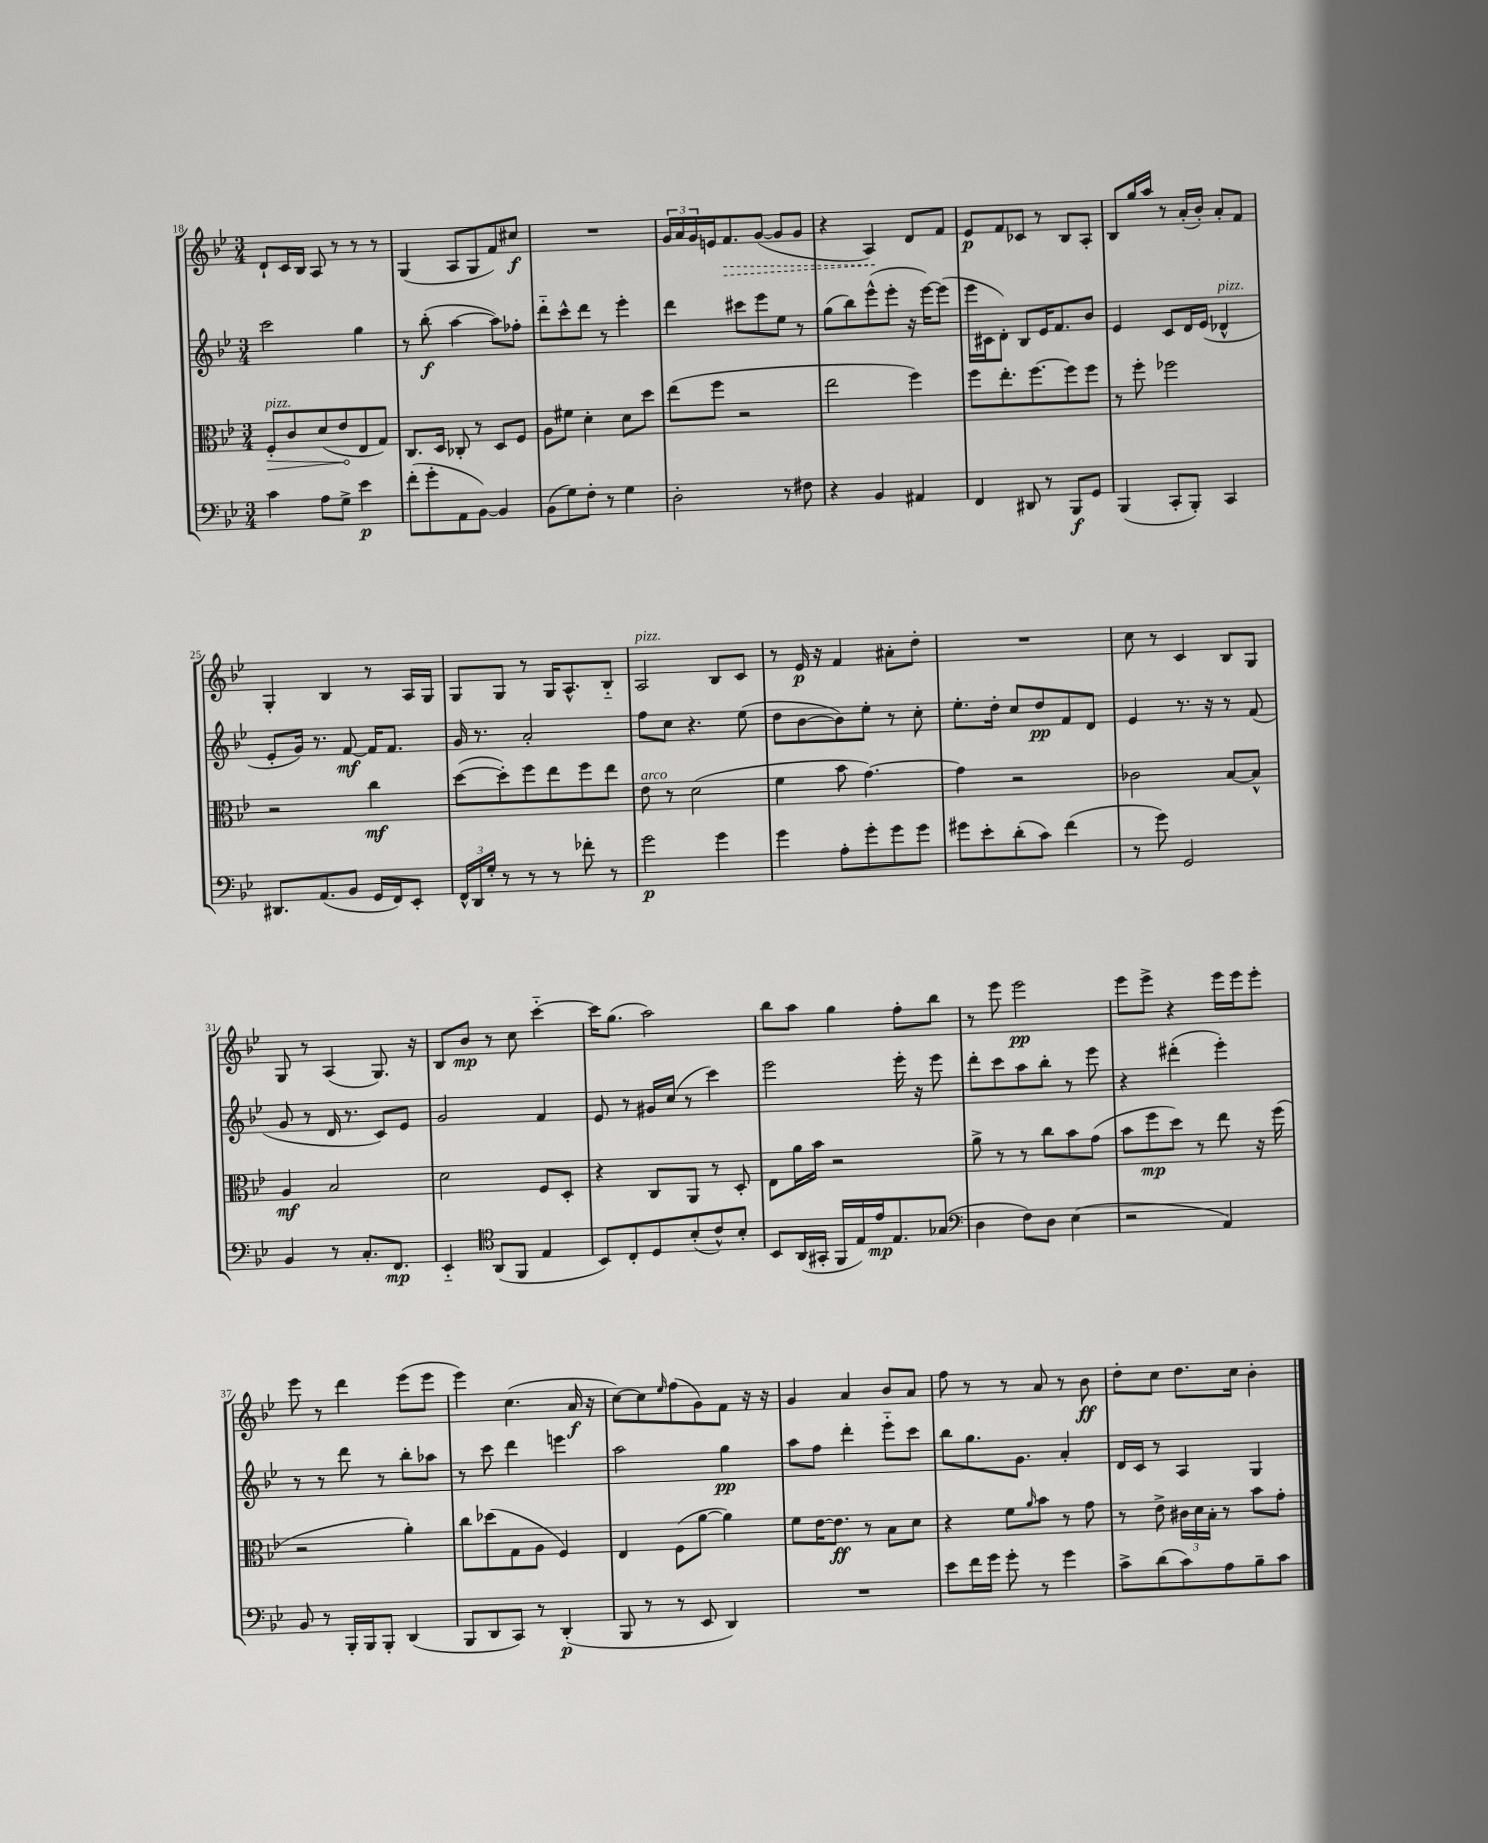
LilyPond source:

<<
\new StaffGroup <<
\new Staff = "s0" {
    \clef treble \key bes \major \numericTimeSignature \time 3/4
    d'8-! c'16 bes16 a8 r8 r8 r8 |
    g4( a8 g8 f'8) cis''8\f |
    R2. |
    \tuplet 3/2 { g'16 a'16 g'16 } e'16 \once \override Hairpin.style = #'dashed-line f'8.\> g'8~( g'8 g'8 |
    r4 a4\!) d'8 f'8 |
    ees'8\p f'8 ces'8 r8 bes8 a8-. |
    bes8 g''16 a''16 r8 a'16-.( bes'16-.) a'8-. f'8 |
    g4-. bes4 r8 a16 g16 |
    g8 g8 r8 g16 a8.-^ bes8-_ |
    a2^\markup { \italic "pizz." } bes8 c'8 |
    r8 ees'16\p r16 f'4 ais'8-. d''8-. |
    R2. |
    c''8 r8 c'4 bes8 g8 |
    g8 r8 a4( g8.) r16 |
    bes8 bes'8\mp r8 c''8 c'''4~-_ |
    c'''16 g''8.( a''2) |
    bes''8 a''8 g''4 f''8-. bes''8 |
    r8 ees'''8 ees'''2\pp |
    ees'''8 ees'''8-> r4 ees'''16 ees'''16 ees'''8-. |
    ees'''8 r8 d'''4 ees'''8( ees'''8 |
    ees'''4) c''4.( a'16\f r16 |
    c''8~) c''8 \grace { ees''16 } f''8( g'8) f'8 r16 r16 |
    g'4 a'4 bes'8 a'8 |
    f''8 r8 r8 a'8 r8 bes'8\ff |
    d''8-. c''8 d''8. c''16 bes'4-. \bar "|." |
}
\new Staff = "s1" {
    \clef treble \key bes \major \numericTimeSignature \time 3/4
    c'''2 g''4 |
    r8 bes''8-.\f( a''4~ a''8) fes''8-. |
    d'''8-_ c'''8-^ d'''8 r8 ees'''4-. |
    d'''4 cis'''8 ees'''8 ees''8 r8 |
    g''8( bes''8) ees'''8-^( ees'''8-. r16 ees'''16~) ees'''8( |
    ees'''16 cis'16 d'8-.) bes8 ees'16 f'8. bes'8 |
    ees'4 c'8 d'16 ees'16( des'4-^^\markup { \italic "pizz." } |
    ees'8-. g'16) r8. f'8~\mf f'16 f'8. |
    g'16 r8. a'2-. |
    f''8 c''8 r4. ees''8( |
    d''8 bes'8~ bes'8) ees''8-. r8 c''8-. |
    ees''8.-. d''16-. c''8 d''8\pp f'8 d'8 |
    ees'4 r8. r16 r8 f'8( |
    g'8 r8 d'16 r8. c'8) ees'8 |
    g'2 f'4 |
    ees'8 r8 gis'16 c''16( r8 c'''4) |
    ees'''2 ees'''16-. r16 ees'''8 |
    d'''8-. c'''8 a''8 bes''8-. r8 ees'''8 |
    r4 dis'''4-.( ees'''4-.) |
    r8 r8 d'''8 r8 bes''8-. aes''8 |
    r8 c'''8 d'''4 e'''4 |
    a''2 g''4\pp |
    a''8 f''8 d'''4-. ees'''8-_ c'''8 |
    bes''8 g''8. g'8. a'4-. |
    d'16 c'16 r8 a4 g4 \bar "|." |
}
\new Staff = "s2" {
    \clef alto \key bes \major \numericTimeSignature \time 3/4
    \once \override Hairpin.circled-tip = ##t f8-.\>^\markup { \italic "pizz." } c'8 d'8( ees'8\! ees8 g8) |
    c8. d16 ces8-. r8 d8 f8 |
    a8 fis'8 d'4-. d'8 d''8 |
    ees''8( f''8 r2 |
    ees''2 f''4) |
    f''8 ees''8.-. f''8.~ f''8 f''8 |
    r8 f''8-. fes''2 |
    r2 c''4\mf |
    d''8~( d''8-.) f''8 ees''8 f''8 ees''8 |
    ees'8^\markup { \italic "arco" } r8 d'2( |
    f'4 bes'8 g'4.~) |
    g'4 r2 |
    ces'2 bes8~ bes8-^ |
    a4\mf bes2 |
    d'2 f8 d8-. |
    r4 c8 a,8 r8 d8-. |
    ees8 a'16 bes'16 r2 |
    a'8-> r8 r8 c''8 bes'8 g'8( |
    bes'8 f''8\mp d''8) r8 ees''8 r16 f''16( |
    r2 a'4-.) |
    c''8 des''8( g8 a8 f4) |
    ees4 f8( a'8~ a'4) |
    f'8 ees'16~ ees'8.\ff r8 bes8 d'8 |
    r4 f'8 \grace { a'16 } bes'8 r8 g'8 |
    r8 ees'8-> \tuplet 3/2 { cis'16 d'16 bes16-. } r8 bes'8 g'8-. \bar "|." |
}
\new Staff = "s3" {
    \clef bass \key bes \major \numericTimeSignature \time 3/4
    c'4 a8 g8-> ees'4\p |
    f'8-.( g'8-. a,8 bes,8~) bes,4 |
    bes,8( g8) f8-. r8 g4 |
    d2-. r8 fis8 |
    r4 bes,4 ais,4 |
    f,4 dis,8 r8 bes,,8\f g,8 |
    bes,,4( c,8-. bes,,8-.) c,4 |
    dis,8. a,8.( bes,8 g,16 f,16) ees,8-. |
    \tuplet 3/2 { f,16-^ d,16 g16-. } r8 r8 r8 fes'8-. r8 |
    g'2\p g'4 |
    g'4 a8-. g'8-. g'8 g'8 |
    gis'8 ees'8-. d'8-.( c'8) f'4( |
    r8 g'8) g,2 |
    bes,4 r8 c8.-. f,8.\mp |
    ees,4-_ \clef tenor a,8( f,8 ees4 |
    bes,8) c8-. d8 bes8-.( c'8-^) bes8-. |
    bes,8 a,16( gis,16-. f,16 ees16) ees'16\mp ees8. ges8( |
    \clef bass d4 f8) d8 ees4( |
    r2 a,4) |
    bes,8 r8 bes,,16-. bes,,16 bes,,8-. d,4( |
    bes,,8 d,8 c,8) r8 d,4-.\p( |
    bes,,8 r8 r8 ees,8 d,4) |
    R2. |
    ees'8 f'16 g'16 g'8-. r8 g'4 |
    c'8-> d'8( c'8) a8 bes8-- c'8 \bar "|." |
}
>>
>>
\layout { \context { \Score currentBarNumber = #18 } }
